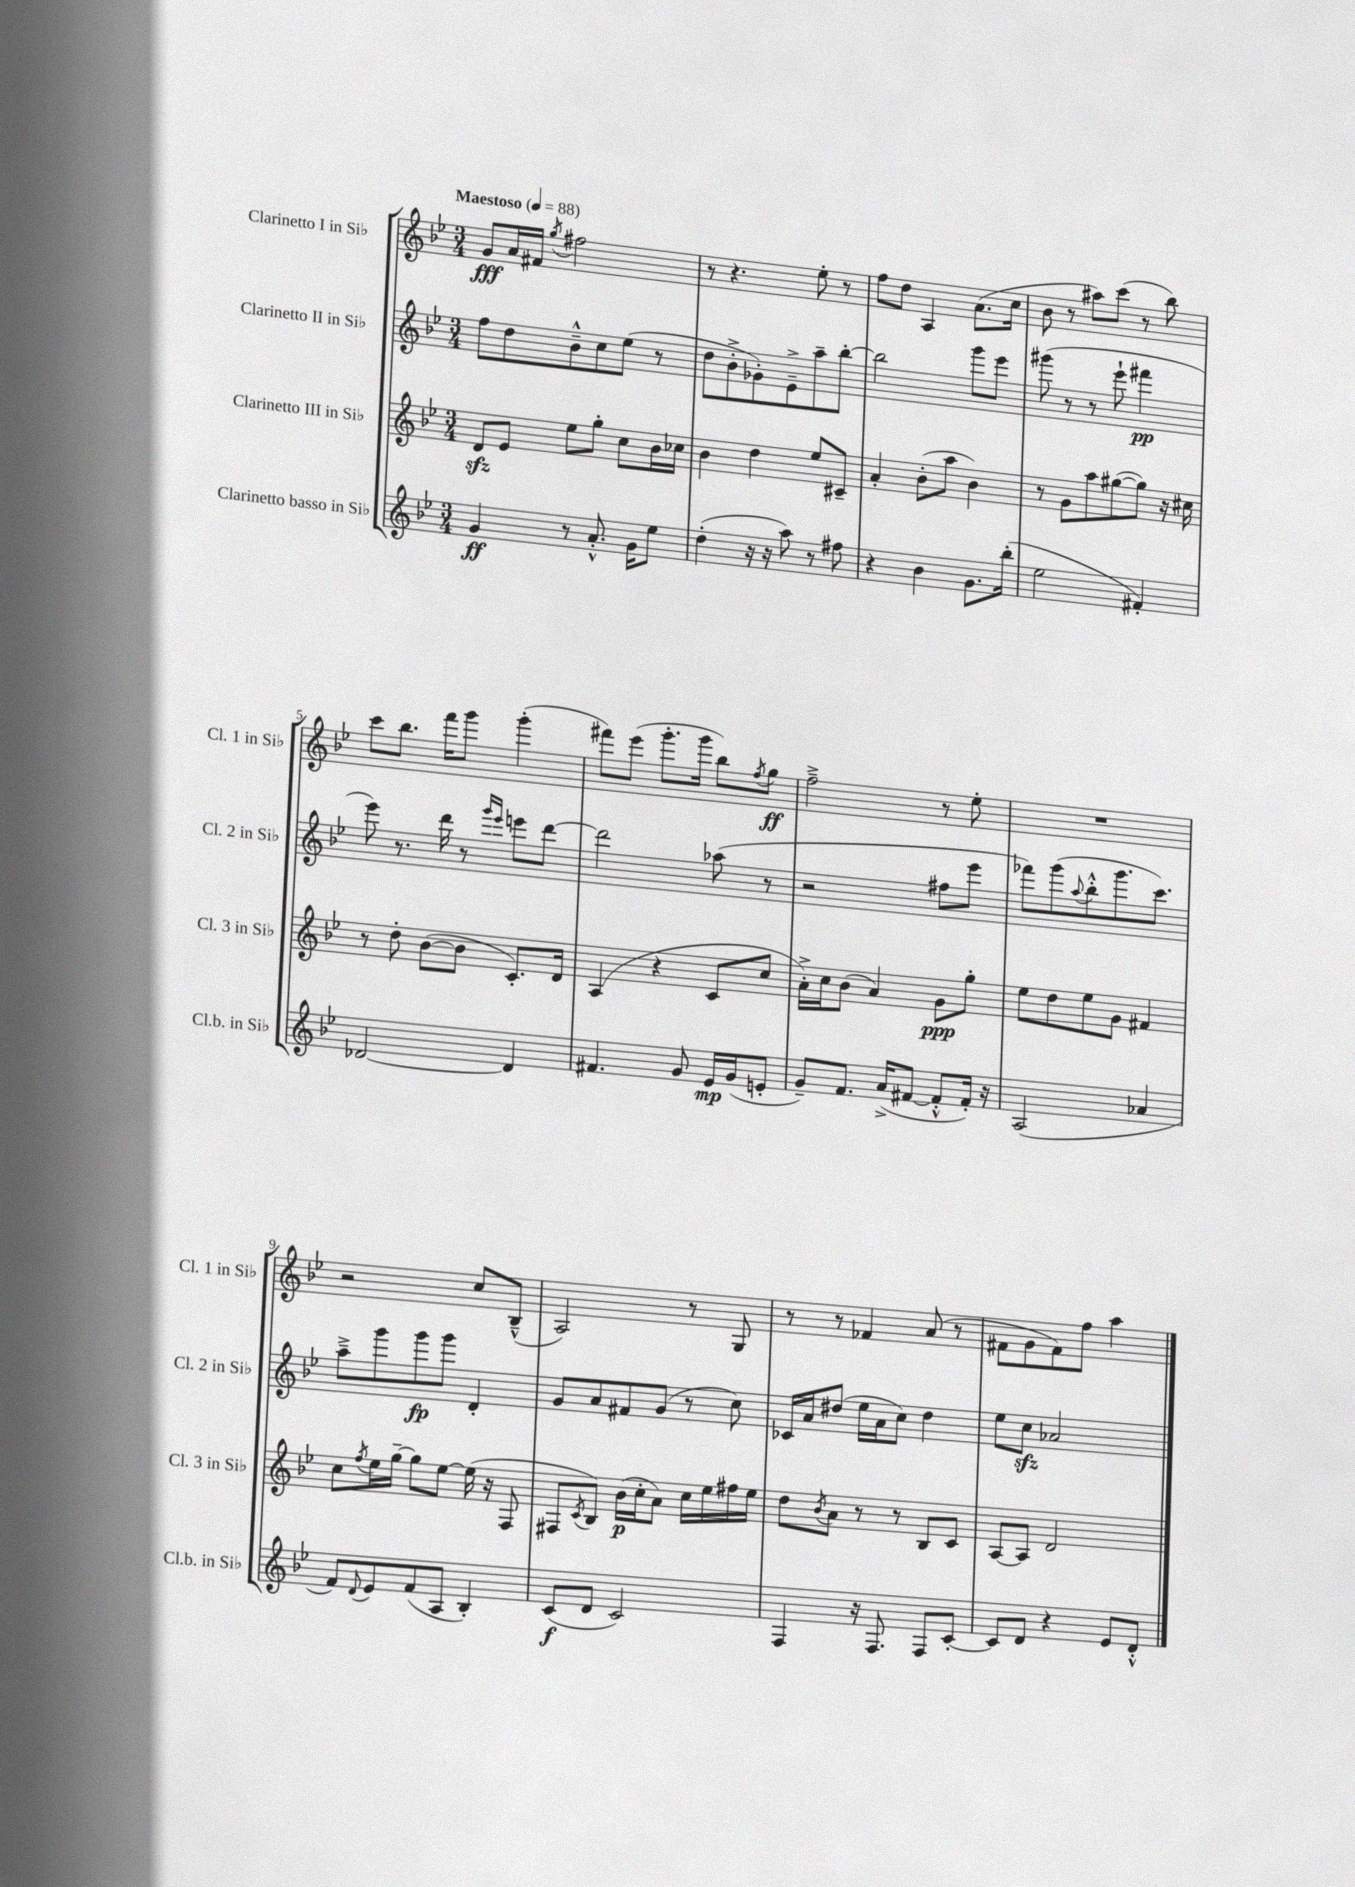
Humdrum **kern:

**kern	**kern	**kern	**kern
*staff4	*staff3	*staff2	*staff1
*clefG2	*clefG2	*clefG2	*clefG2
*k[b-e-]	*k[b-e-]	*k[b-e-]	*k[b-e-]
*M3/4	*M3/4	*M3/4	*M3/4
*MM88	*MM88	*MM88	*MM88
4g/	8d/L	8ff\L	8g/L
.	8e-/J	8dd\	16a/L
.	.	.	16f#/JJ
.	.	.	8qgg/
8r	8ee-\L	8b-~^^\	2ff#\
8.a'^^/	8gg'\J	8cc\	.
.	8cc\L	(8ee-\J	.
16g\LK	.	.	.
8ee-\J	16b-\L	8r	.
.	16cc-\JJ	.	.
=	=	=	=
(4dd'\	4b-\	8dd\L	8r
.	.	8b-'^\	4.r
16r	4dd\	8g-'\)	.
16r	.	.	.
8aa\)	.	8e-~^\	.
8r	8ee-/L	8aa~\	8ee-'\
8ff#\	8c#~/J	[8bb-'\J	8r
=	=	=	=
4r	4a'/	2bb-\]	8ff\L
.	.	.	8dd\J
4b-\	(8b-'\L	.	4A/
.	8aa\J	.	.
8.g\L	4b-\)	8ggg\L	(8.a\L
.	.	8eee-\J	.
(16bb-'\Jk	.	.	16cc\Jk
=	=	=	=
2ee-\	8r	(8ggg#\	8b-\
.	8g\L	8r	8r
.	8aa\	8r	8aa#\L)
.	([8gg#\	8eee-`\	(8ccc\J
4f#'/)	8gg#\]J)	4fff#\	8r
.	16r	.	8bb-\)
.	16cc#\	.	.
=	=	=	=
[2d-/	8r	8eee-\)	8ccc\L
.	8dd'\	8.r	8.bb-\J
.	([8b-\L	.	.
.	.	16ddd\	16fff\LK
.	8b-\]J	8r	8ggg\J
.	.	16qqggg/LL	.
.	.	16qqeee-/JJ	.
4d-/]	8.c'/L)	8eee\L	(4ggg'\
.	.	[8ddd\J	.
.	16d/Jk	.	.
=	=	=	=
4.f#/	(4A/	2ddd\]	8fff#\L)
.	.	.	(8eee-\J
.	4r	.	8.ggg'\L
8g/	.	.	.
.	.	.	16ggg\Jk
16e-/LL	8c/L	(8aa-\	8bb-\L)
(16g/J	.	.	.
.	.	.	8qff/
8e'/J	8cc/J	8r	8gg\J
=	=	=	=
8g~/L)	16a'^\LL)	2r	2ff~^\
.	16cc\J	.	.
8.f/J	(8b-\J	.	.
.	4a/)	.	.
(16a^/LK	.	.	.
[8f#/J	.	.	.
8f#'^^/]L	8g\L	8ff#\L	8r
16f#'/Jk)	8gg'\J	8eee-\J	8ee-'\
16r	.	.	.
=	=	=	=
(2A/	8ee-\L	8fff-\L)	2.r
.	8dd\	(8ggg\	.
.	.	8qqaa/	.
.	8ee-\	8bb-'^^\	.
.	8g\J	8.ggg\	.
4a-/	4f#/	.	.
.	.	8.ccc\J)	.
=	=	=	=
8f/L)	8cc\L	8aa~^\L	2r
8qqd/	8qff/	.	.
8e-/	16ee-\L	8ggg\	.
.	[16gg~\JJ	.	.
(8f/	8gg\]L	8ggg\	.
8A/J	[8ee-\J	8ggg\J	.
4B-'/)	(16ee-\]	4d'/	8cc/L
.	16r	.	.
.	8F/	.	(8B-~^^/J
=	=	=	=
(8c/L	8F#/L	8g/L	2A/)
.	8qc/	.	.
8d/J	8B-/J)	8a/	.
2c/)	(16b-\LL	8f#/	.
.	16cc'\J	.	.
.	8a\J)	(8g/J	.
.	16cc\LL	8r	8r
.	16ee-\	.	.
.	16ff#\	8cc\)	8G/
.	16ee-\JJ	.	.
=	=	=	=
4F/	8dd\L	16c-/LL	8r
.	.	16a/J	.
.	8qb-/	.	.
.	8a\J	(8dd#/J	8r
16r	8r	16ee-\LL	4f-/
8.F/	.	16a\J	.
.	8r	8cc\J)	.
8F/L	8B-/L	4dd#\	(8a/
[8c'/J	8c/J	.	8r
=	=	=	=
8c/]L	[8A/L	8ee-\L	8f#\L
8d/J	8A/]J	8cc\J	8g\
4r	2d/	2a-/	8f#\)
.	.	.	8ff\J
8e-/L	.	.	4aa\
8d'^^/J	.	.	.
==	==	==	==
*-	*-	*-	*-
